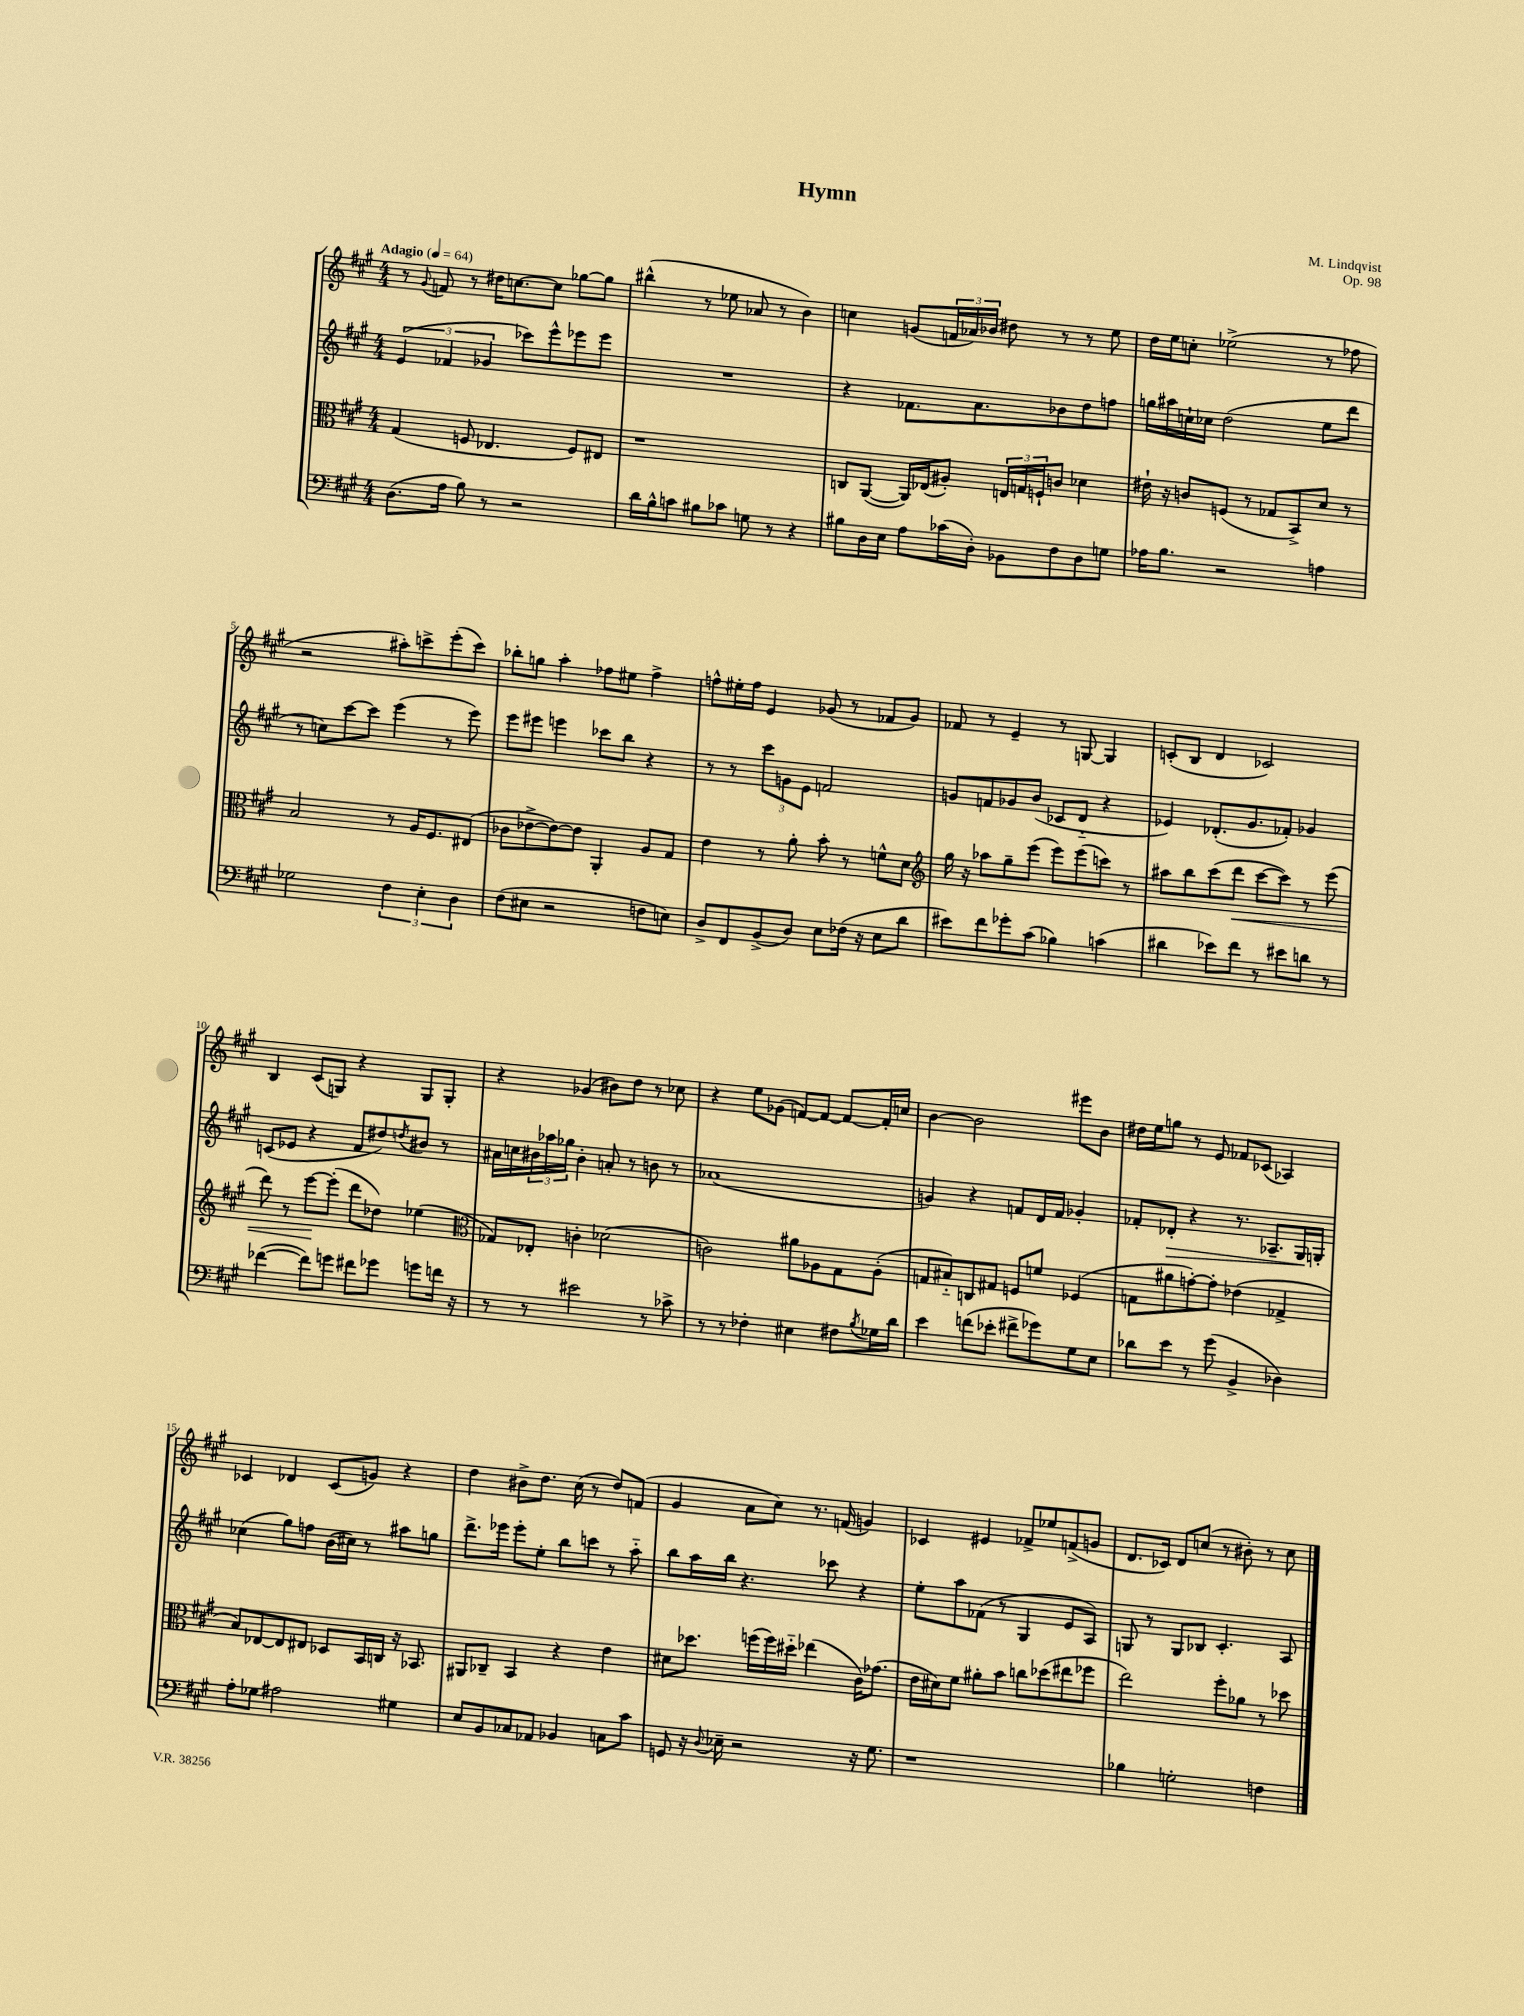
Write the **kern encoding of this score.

**kern	**kern	**kern	**kern
*staff4	*staff3	*staff2	*staff1
*clefF4	*clefC3	*clefG2	*clefG2
*k[f#c#g#]	*k[f#c#g#]	*k[f#c#g#]	*k[f#c#g#]
*M4/4	*M4/4	*M4/4	*M4/4
*MM64	*MM64	*MM64	*MM64
(8.D	(4G#	(6e	8r
.	.	.	8qqg#
.	.	.	8f
.	.	6f-	.
16A	.	.	.
8B)	8F	.	8r
.	.	6g-	.
8r	4.E-	.	16dd#
.	.	.	[8.cc
2r	.	8ccc-)	.
.	.	8eee^^	8cc]
.	8F)	8eee-	[8gg-
.	8E#	8eee-	8gg-]
=	=	=	=
16d	1r	1r	(4bb#^^
16B^^	.	.	.
8c	.	.	.
8B#	.	.	8r
8c-	.	.	8ee-
8G	.	.	8a-
8r	.	.	8r
4r	.	.	4b)
=	=	=	=
8B#	8C	4r	4cc
16D	([8AA	.	.
16E	.	.	.
8A	16AA])	8.f-	(8g
.	(16E-	.	.
(16c-	8A#')	.	24f
.	.	.	24a-)
16D')	.	8.a	.
.	.	.	24b-
8BB-	24E	.	8dd#
.	24G	.	.
.	24F`	.	.
8F#	8c	8b-	8r
8D	4d-	8dd	8r
8G	.	8ff	8ee
=	=	=	=
16A-	16e#`	16gg	16dd
8.B	16r	16aa#	16ee
.	8c	16cc`	8cc'
.	.	16cc-	.
2r	(8F	(2dd	(2ee-^
.	8r	.	.
.	8G-	.	.
.	8BB^)	.	.
4A	8d	8ee	8r
.	8r	8ddd	8ff-
=	=	=	=
2G-	2B	8r	2r
.	.	8cc)	.
.	.	[8ccc#	.
.	.	8ccc#]	.
6F#	8r	(4eee	8aa#')
.	16A	.	8ccc^
6E'	.	.	.
.	8.F#	.	.
.	.	8r	(8eee'
6D	.	.	.
.	(8E#	8eee)	8ccc)
=	=	=	=
(8F#	8c-	8eee	8bb-'
8E#	[8e-^	8eee#	8gg
2r	8e-_)	4eee	4aa'
.	8e-]	.	.
.	4AA'	8ccc-	8ff-
.	.	8bb	8ee#
8F	8A	4r	4ff-^
8E)	8G#	.	.
=	=	=	=
8D^	4e	8r	8ff^^
8FF#	.	8r	16ee#'
.	.	.	16ff
(8BB^	8r	12ccc#	4e
.	.	12g	.
8D)	8a'	.	.
.	.	12e	.
8E	8b'	2f	(8g-
(16F-	8r	.	8r
16r	.	.	.
8E	8f^^	.	8f-
8d	8d	.	8g-)
=	=	=	=
*	*clefG2	*	*
8e#)	16gg#	8g	8f-
.	16r	.	.
8f#	8aa-	8f	8r
8g-'	8gg#~	8g-	4e~
(8c#	(8eee	(8b	.
4B-)	8eee)	8c-	8r
.	(8eee	8d'~	[8G
(4c	8ccc)	4r	4G]
.	8r	.	.
=	=	=	=
4d#	8aa#	4e-)	(8c'
.	8bb	.	8B
8e-)	(8ccc#	(8.d-'	4d
8f#	8ddd	.	.
.	.	8.g#	.
8r	[8ccc#	.	2c-)
8e#	8ccc#])	8f-')	.
8d	8r	4g-	.
8r	(8eee	.	.
=	=	=	=
([4f-	8ddd)	(8c	4B
.	8r	8e-	.
8f-])	[8eee	4r	(8c#
8g	(8eee']	.	8G)
8f#	8ddd	8f#	4r
8g-	8dd-)	8dd#)	.
.	.	8qdd	.
8g	(4ee-	8b#	8G
16f	.	8r	8G'
16r	.	.	.
=	=	=	=
*	*clefC3	*	*
8r	8G-)	16a#	4r
.	.	16cc	.
8r	8E-'	24b#	.
.	.	24aa-	.
.	.	24gg-	.
2e#	4c'	4b#'	(4g-
.	(2d-	8a'	8b#)
.	.	8r	8dd
8r	.	8b	8r
8c-^	.	8r	8cc-
=	=	=	=
8r	2c)	(1a-	4r
8r	.	.	.
4F-'	.	.	8ee
.	.	.	(8g-
4E#	8a#	.	[8f)
.	8A-	.	8f_
8F#	8G#	.	8f_
8qB	.	.	.
16G-	(8A-'	.	16f']
16d	.	.	16cc
=	=	=	=
4e	8G	4g)	[4b
.	8B#'~)	.	.
(8f	8C	4r	2b]
8e-'	8G#	.	.
8f#^	8F	8f	.
8g-)	8f	16d	.
.	.	16f	.
8G#	(4F-	4g-'	8eee#
8E	.	.	8b
=	=	=	=
8d-	8G	8f-'	16dd#
.	.	.	16ee
8e	8a#	8d-'	8gg
8r	[8g')	4r	8r
(8g#	8g']	.	8e
4BB^	(4e-	8.r	8f-
.	.	.	(8c-
.	.	8.A-~	.
4D-)	4G-^	.	4A-)
.	.	16G#	.
.	.	16G'	.
=	=	=	=
8A'	8B)	(4cc-	4c-
8G-	[8E-	.	.
2A#	8E-]	8gg#)	4d-
.	8E#	8ff	.
.	8D-	(16b	(8c-
.	.	16cc#)	.
.	16BB	8r	8g)
.	16C	.	.
4G#	16r	8aa#	4r
.	8.BB-	.	.
.	.	8gg	.
=	=	=	=
8E	8AA#	8.ddd^	4dd
8BB	8C-~	.	.
.	.	16eee-	.
8C-	4BB	8eee-'	8b#^
8AA-	.	8ee'	8.dd
4BB-	4r	8bb	.
.	.	.	(16cc#
.	.	8ccc	8r
8C	4e	8r	8dd)
8c#	.	8aa'~	(8f
=	=	=	=
8GG	8d#	8bb	4g#
16r	8.dd-	16aa	.
8qqD	.	.	.
16E-~	.	16bb	.
2r	.	4.r	8a
.	(16ff	.	.
.	16ff)	.	8cc#)
.	16dd#'~	.	.
.	(4ee-	.	8.r
.	.	8ccc-	.
.	.	.	(16f
16r	16c#)	4r	4g)
8.G#	(8.g-	.	.
=	=	=	=
1r	16e	8ee'	4c-
.	16d#)	.	.
.	8f#	8aa	.
.	8a#'	(8f-	4e#
.	8b	8r	.
.	8cc	4G#	8f-^
.	(8dd-	.	8ee-
.	8ee#	8e	(8f^
.	8ff-	8A)	8g
=	=	=	=
4B-	2ee)	8G	8.d
.	.	8r	.
.	.	.	16c-)
2G'	.	8G	8d
.	.	8B-	(8cc
.	8ff#'	4.c#'	8r
.	8a-	.	8b#')
4F	8r	.	8r
.	8dd-	8A	8cc
==	==	==	==
*-	*-	*-	*-
